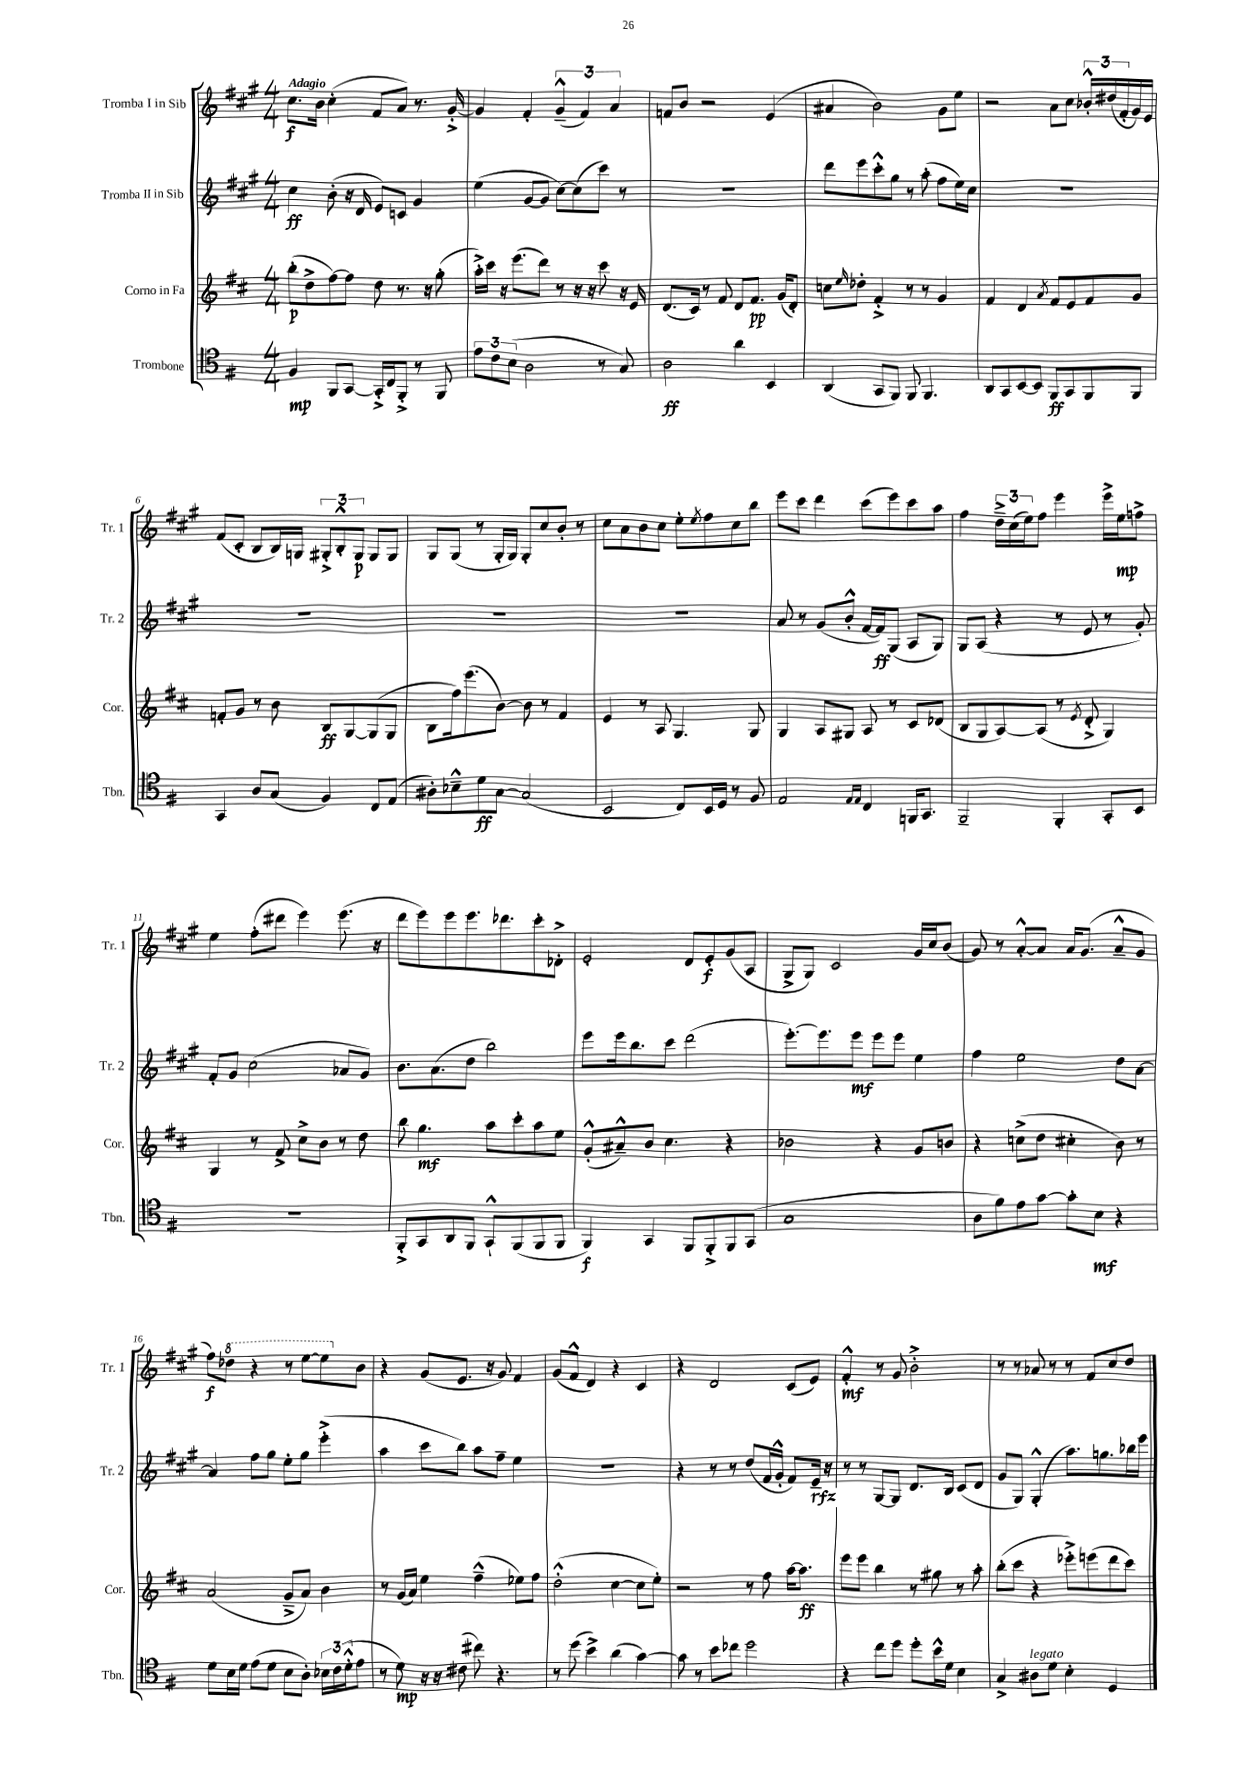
<<
\new StaffGroup <<
\new Staff = "s0" \with { instrumentName = "Tromba I in Sib" shortInstrumentName = "Tr. 1" } {
    \clef treble \key a \major \numericTimeSignature \time 4/4 \tempo "Adagio"
    cis''8.\f b'16 cis''4-.( fis'8 a'8) r8. gis'16~-.-> |
    gis'4 fis'4-. \tuplet 3/2 { gis'4---^( fis'4) a'4 } |
    f'8 b'8 r2 e'4( |
    ais'4 b'2) gis'8 e''8 |
    r2 a'8 cis''8 \tuplet 3/2 { bes'16-.-^ dis''16( fis'16-. } gis'16) e'16 |
    fis'8( cis'8-. b8 b16) g16 \tuplet 3/2 { gis8-.-> b8-.-^ gis8\p } gis8 gis8 |
    gis8 gis8( r8 gis16-. gis16) gis8-. cis''8 b'8-. r8 |
    cis''8 a'8 b'8 cis''8 e''8-. \acciaccatura { e''8 } fis''8 cis''8 b''8 |
    e'''8 cis'''8 d'''4 cis'''8( e'''8) cis'''8 a''8 |
    fis''4 \tuplet 3/2 { d''16---> cis''16( e''16) } fis''8 e'''4 e'''16-> e''16\mp f''8-> |
    e''4 fis''8-.( dis'''8 e'''4) e'''8.( r16 |
    d'''8 e'''8) e'''8 e'''8. des'''8. cis'''8-. des'8-.-> |
    e'2-. d'8 e'8-.\f gis'8( a8 |
    gis8-> gis8) cis'2 gis'16 cis''16 b'8( |
    gis'8) r8 a'8~-.-^ a'8 a'16 gis'8.( a'8---^ gis'8 |
    fis''8\f) \ottava #1 des'''8 r4 r8 e'''8~ e'''8 \ottava #0 b'8 |
    r4 gis'8( e'8. r16 gis'8) fis'4 |
    gis'8( fis'8-^ d'4) r4 cis'4 |
    r4 d'2 cis'8( e'8) |
    fis'4-.-^\mf r8 gis'8 b'2-.-> |
    r8 r8 aes'8 r8 r8 fis'8 cis''8 d''8 \bar "|." |
}
\new Staff = "s1" \with { instrumentName = "Tromba II in Sib" shortInstrumentName = "Tr. 2" } {
    \clef treble \key a \major \numericTimeSignature \time 4/4
    cis''4\ff b'8-.( r16 d'16 e'8) c'8 gis'4 |
    e''4( gis'8~ gis'8 cis''8~) cis''8( cis'''8) r8 |
    r1 |
    d'''8 e'''8 cis'''8-.-^ gis''8 r8 a''8-.( fis''8 e''16) cis''16 |
    R1 |
    R1 |
    R1 |
    R1 |
    a'8 r8 gis'8( b'8-.-^ fis'16~ fis'16\ff) gis8( a8 gis8) |
    gis8 a8( r4 r8 e'8 r8 gis'8-.) |
    fis'8-. gis'8 cis''2( aes'8 gis'8) |
    b'8. a'8.( d''8 b''2) |
    e'''8 e'''16 b''8. cis'''8 d'''2( |
    e'''8.~-.) e'''8. e'''8\mf e'''8 e'''8 e''4 |
    fis''4 e''2 d''8 a'8~ |
    a'4 fis''8 gis''8 e''8-. gis''8 e'''4-.->( |
    a''4 cis'''8 b''8) a''8 fis''8-- e''4 |
    R1 |
    r4 r8 r8 d''8( fis'16 gis'16-.-^ fis'8) e'16--\rfz r16 |
    r8 r8 gis8~ gis8 d'8. b16 cis'8( d'8 |
    gis'8 gis8) gis4-.-^( a''8.) g''8. bes''16 e'''16 \bar "|." |
}
\new Staff = "s2" \with { instrumentName = "Corno in Fa" shortInstrumentName = "Cor." } {
    \clef treble \key d \major \numericTimeSignature \time 4/4
    b''8-.\p( d''8-> fis''8~) fis''8 d''8 r8. r16 g''8-.( |
    a''16-.->) cis'''16 r16 e'''8.( d'''8) r8 r16 r16 cis'''8 r16 e'16 |
    d'8.( cis'16) r8 fis'8 d'8 fis'8.\pp g'16( d'8-.) |
    c''8 \grace { e''16 } des''8-. fis'4-.-> r8 r8 g'4 |
    fis'4 d'4 \acciaccatura { a'8 } fis'8 e'8 fis'8 g'8 |
    f'8-. g'8 r8 b'8 b8\ff g8~ g8( g8 |
    b8 fis''16) e'''8.( b'8~) b'8 r8 fis'4 |
    e'4 r8 a8 g4. g8 |
    g4 a8 gis8 a8 r8 cis'8 des'8( |
    b8 g8 a8~) a8( r8 \acciaccatura { e'8 } d'8-.-> g4) |
    g4 r8 fis'8-> cis''8-> b'8 r8 d''8 |
    b''8 g''4.\mf a''8 cis'''8-. a''8 e''8 |
    g'8-.-^( ais'8---^) b'8 cis''4. r4 |
    bes'2 r4 g'8 b'8 |
    r4 c''8->( d''8 cis''4-. b'8) r8 |
    a'2( g'8---> a'8) b'4 |
    r8 g'16( a'16) e''4 fis''4---^( ees''8) fis''8 |
    d''2-.-^( cis''4~ cis''8 e''8-.) |
    r2 r8 fis''8 a''16~ a''8.\ff |
    e'''8 e'''8 b''4 r8 gis''8 r8 a''8-. |
    b''8-.( cis'''8 r4 ees'''8-.->) e'''8( d'''8 cis'''8) \bar "|." |
}
\new Staff = "s3" \with { instrumentName = "Trombone" shortInstrumentName = "Tbn." } {
    \clef tenor \key g \major \numericTimeSignature \time 4/4
    fis4\mp fis,8 g,8~ g,16-.-> c16 fis,8-.-> r8 fis,8 |
    \tuplet 3/2 { e'8 c'8 b8( } a2 r8 g8) |
    a2\ff a'4 b,4 |
    a,4( g,8 fis,8) fis,8 fis,4. |
    a,8 g,8 b,8~ b,8 fis,8\ff g,8 fis,8 fis,8 |
    g,4 a8 g8( fis4) c8 e8( |
    ais8-.) bes8---^ d'8\ff g8~ g2( |
    b,2 c8) b,16 d16 r8 fis8 |
    e2 \grace { e16 e16 } c4 f,16 g,8. |
    fis,2-- fis,4-. g,8-. b,8 |
    R1 |
    fis,8-.-> g,8 a,8 fis,8 g,8-!-^ fis,8( fis,8 fis,8 |
    fis,4\f) g,4 fis,8 fis,8-.-> fis,8 g,8( |
    g1 |
    a8 fis'8) e'8 g'8~ g'8-. b8\mf r4 |
    d'8 b16 d'16 e'8( d'8 b8 a8-.) \tuplet 3/2 { bes16 c'16 d'16-.-^( } e'8 |
    r8 d'8\mp) r16 r16 cis'8( cis''8) r4. |
    r8 d''8( b'4->) a'4( g'4~) |
    g'8 r8 b'8 ces''8 d''2 |
    r4 c''8 d''8 d''8-. b'16-^ d'16 b4 |
    g4-> ais8^\markup { \italic "legato" } d'8 b4-. d4 \bar "|." |
}
>>
>>
